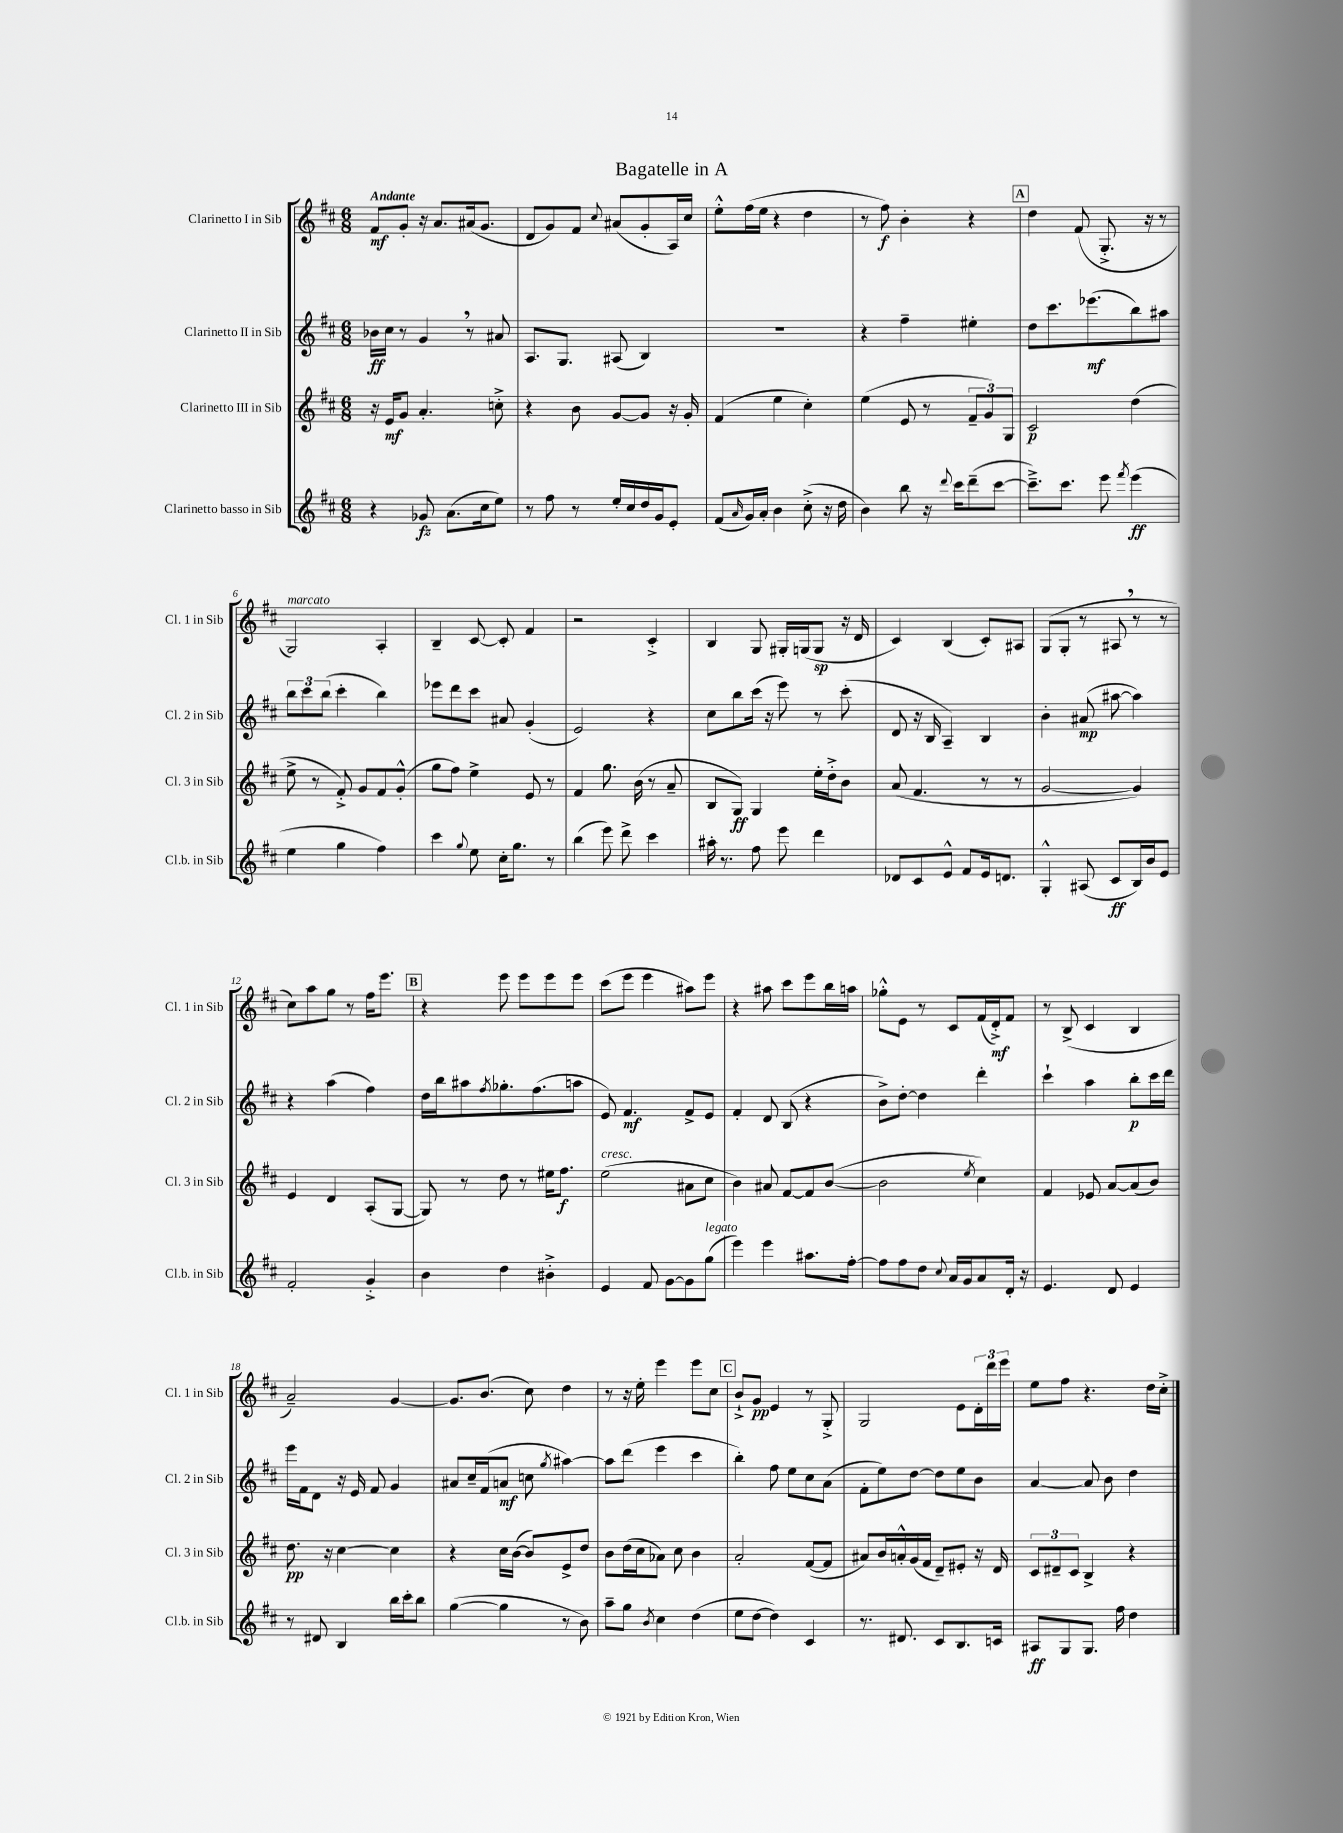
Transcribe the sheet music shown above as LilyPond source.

\header { title = "Bagatelle in A" }
<<
\new StaffGroup <<
\new Staff = "s0" \with { instrumentName = "Clarinetto I in Sib" shortInstrumentName = "Cl. 1 in Sib" } {
    \clef treble \key d \major \numericTimeSignature \time 6/8 \tempo "Andante"
    fis'8\mf g'8-. r16 a'8. ais'16( g'8. |
    d'8 g'8) fis'8 \appoggiatura { cis''8 } ais'8( g'8-. a16) cis''16 |
    e''8-.-^ fis''16( e''16 r4 d''4 |
    r8 fis''8\f) b'4-. r4 |
    \mark \markup { \box "A" } d''4 fis'8( g8.-.-> r16 r8 |
    g2^\markup { \italic "marcato" }) a4-. |
    b4-- cis'8~ cis'8-. fis'4 |
    r2 cis'4-.-> |
    b4 g8 gis16-. g16( g8\sp r16 d'16 |
    cis'4) b4( cis'8-.) ais8 |
    g8( g8-. r8 ais8 \breathe r8 r8 |
    cis''8) a''8 g''8 r8 fis''16 e'''8. |
    \mark \markup { \box "B" } r4 e'''8 e'''8 e'''8 e'''8 |
    cis'''8( e'''8 e'''4 ais''8) e'''8 |
    r4 ais''8 cis'''8 e'''8 b''16 a''16 |
    ges''8-.-^ e'8 r8 cis'8 fis'16( d'16-.->\mf) fis'8 |
    r8 b8->( cis'4 b4 |
    a'2--) g'4~ |
    g'8. b'8.( cis''8) d''4 |
    r8 r16 e''16-. e'''4 e'''8 cis''8 |
    \mark \markup { \box "C" } b'8-!-> g'8\pp e'4 r8 g8-.-> |
    g2 e'8 \tuplet 3/2 { d'16-. d'''16 e'''16 } |
    e''8 fis''8 r4. d''16 cis''16-.-> \bar "|." |
}
\new Staff = "s1" \with { instrumentName = "Clarinetto II in Sib" shortInstrumentName = "Cl. 2 in Sib" } {
    \clef treble \key d \major \numericTimeSignature \time 6/8
    bes'16\ff cis''16 r8 g'4 \breathe r8 ais'8 |
    a8. g8. ais8( b4) |
    R2. |
    r4 fis''4-- eis''4-. |
    \mark \markup { \box "A" } d''8 cis'''8. ees'''8.\mf( b''8) ais''8 |
    \tuplet 3/2 { b''8 cis'''8 b''8( } cis'''4-. b''4) |
    ees'''8 d'''8 cis'''8 ais'8 g'4-.( |
    e'2) r4 |
    cis''8 b''8 cis'''16( r16 e'''8) r8 cis'''8-.( |
    d'8 r16 b16 a4--) b4 |
    b'4-. ais'8\mp( ais''8~ ais''4) |
    r4 a''4( fis''4) |
    \mark \markup { \box "B" } d''16 b''16 ais''8 \acciaccatura { fis''8 } ges''8.-. fis''8.( a''8 |
    e'8) fis'4.\mf fis'8-> e'8 |
    fis'4-. d'8 b8( r4 |
    b'8->) d''8~-. d''4 d'''4-. |
    cis'''4-! a''4 b''8-.\p cis'''16 d'''16 |
    e'''16 fis'16 d'8 r16 e'16 fis'8 g'4 |
    ais'8 cis''16-- fis'16( a'8\mf c''8 \acciaccatura { g''8 } ais''4~) |
    ais''8 d'''8( e'''4 cis'''4 |
    \mark \markup { \box "C" } b''4-.) fis''8 e''8 cis''8 a'8( |
    fis'8-. e''8) d''8~ d''8 e''8 b'8 |
    a'4~ a'8 b'8 d''4 \bar "|." |
}
\new Staff = "s2" \with { instrumentName = "Clarinetto III in Sib" shortInstrumentName = "Cl. 3 in Sib" } {
    \clef treble \key d \major \numericTimeSignature \time 6/8
    r16 e'16\mf g'8 a'4.-. c''8-.-> |
    r4 b'8 g'8~ g'8 r16 g'16-. |
    fis'4( e''4 cis''4-.) |
    e''4( e'8 r8 \tuplet 3/2 { fis'8-- g'8) g8 } |
    \mark \markup { \box "A" } cis'2\p d''4( |
    e''8-> r8 fis'8-.->) g'8 fis'8 g'8-.-^( |
    g''8 fis''8) e''4-> e'8 r8 |
    fis'4 g''8. b'16( r8 a'8-- |
    b8 g8\ff) g4 e''16-. d''16-.-> b'8 |
    a'8( fis'4. r8 r8 |
    g'2~ g'4) |
    e'4 d'4 a8-.( g8~ |
    \mark \markup { \box "B" } g8) r8 d''8 r8 eis''16 fis''8.\f |
    e''2^\markup { \italic "cresc." }( ais'8 cis''8 |
    b'4) ais'8 fis'8~ fis'8 b'8~( |
    b'2 \acciaccatura { e''8 } cis''4) |
    fis'4 ees'8 a'8~ a'8( b'8) |
    d''8.\pp r16 cis''4~ cis''4 |
    r4 cis''16 b'16~( b'8) e'8-> d''8 |
    b'8 d''16( cis''16 aes'8) cis''8 b'4 |
    \mark \markup { \box "C" } a'2-. fis'8~( fis'8 |
    ais'8) b'16 a'16-.-^ g'16( fis'16 d'8--) eis'8-. r16 d'16 |
    \tuplet 3/2 { cis'8 dis'8-- cis'8 } b4-> r4 \bar "|." |
}
\new Staff = "s3" \with { instrumentName = "Clarinetto basso in Sib" shortInstrumentName = "Cl.b. in Sib" } {
    \clef treble \key d \major \numericTimeSignature \time 6/8
    r4 ges'8\fz a'8.( cis''16 e''8) |
    r8 fis''8 r8 e''16-. cis''16 d''16 g'16 e'8-. |
    fis'8( \grace { a'16 } g'16) a'16-. b'4 cis''8-.->( r16 d''16 |
    b'4) b''8 r16 \appoggiatura { d'''8 } cis'''16 d'''8--( cis'''8~ |
    \mark \markup { \box "A" } cis'''8.--->) cis'''8. e'''8 \acciaccatura { fis'''8 } e'''4\ff( |
    e''4 g''4 fis''4) |
    cis'''4 \appoggiatura { g''8 } e''8 cis''16-. g''8. r8 |
    b''4( e'''8) d'''8-> cis'''4 |
    ais''16-. r8. fis''8 e'''8 d'''4 |
    des'8 cis'8 e'8-^ fis'8 e'16 d'8. |
    g4-.-^ ais8( cis'8\ff b16) b'16 e'8 |
    fis'2-. g'4-.-> |
    \mark \markup { \box "B" } b'4 d''4 bis'4-.-> |
    e'4 fis'8 g'8~ g'8 g''8^\markup { \italic "legato" }( |
    e'''4) e'''4 ais''8. fis''16~-. |
    fis''8 fis''8 d''8 \appoggiatura { cis''8 } a'16 g'16 a'8 d'16-. r16 |
    e'4. d'8 e'4 |
    r8 dis'8 b4 b''16 cis'''16-. b''8 |
    g''4~( g''4 r8 b'8) |
    a''8-- g''8 \acciaccatura { b'8 } cis''4 d''4( |
    \mark \markup { \box "C" } e''8 d''8~ d''4) cis'4 |
    r8. dis'8. cis'8 b8. c'16 |
    ais8\ff g8 g8. fis''16 d''4 \bar "|." |
}
>>
>>
